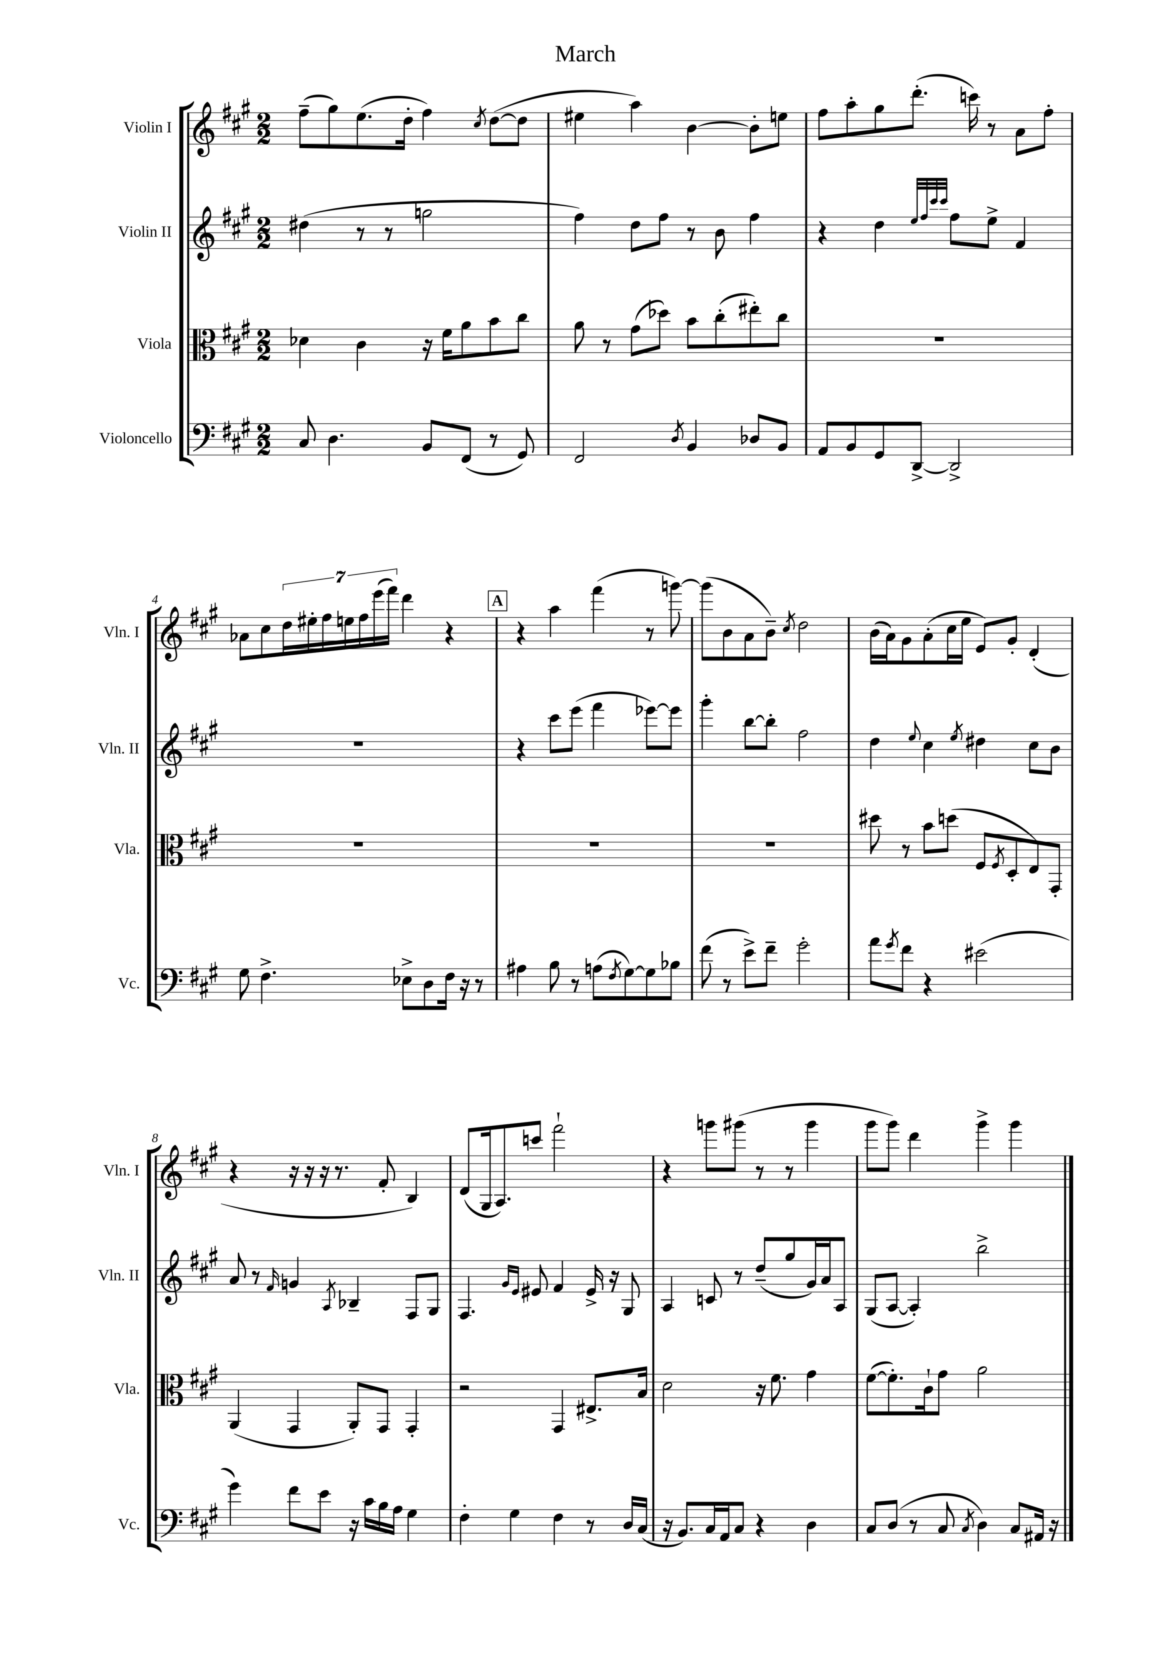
\header { title = "March" }
<<
\new StaffGroup <<
\new Staff = "s0" \with { instrumentName = "Violin I" shortInstrumentName = "Vln. I" } {
    \clef treble \key a \major \numericTimeSignature \time 2/2
    fis''8--( gis''8) e''8.( d''16-. fis''4) \acciaccatura { cis''8 } d''8~( d''8 |
    eis''4 a''4) b'4~ b'8-. e''8 |
    fis''8 a''8-. gis''8 d'''8.-.( c'''16) r8 a'8 fis''8-. |
    aes'8 cis''8 \tuplet 7/4 { d''16 eis''16-. fis''16 e''16 fis''16 e'''16( fis'''16) } d'''4 r4 |
    \mark \markup { \box "A" } r4 a''4 fis'''4( r8 g'''8~) |
    g'''8( b'8 a'8 b'8--) \acciaccatura { cis''8 } d''2 |
    b'16( a'16) gis'8 a'8-.( cis''16 e''16 e'8) gis'8-. d'4-.( |
    r4 r16 r16 r16 r8. fis'8-. b4) |
    d'8( gis16 a8.) c'''8 fis'''2-! |
    r4 g'''8 gis'''8( r8 r8 gis'''4 |
    gis'''8 gis'''8) d'''4 gis'''4-> gis'''4 \bar "|." |
}
\new Staff = "s1" \with { instrumentName = "Violin II" shortInstrumentName = "Vln. II" } {
    \clef treble \key a \major \numericTimeSignature \time 2/2
    dis''4( r8 r8 g''2 |
    fis''4) d''8 fis''8 r8 b'8 fis''4 |
    r4 d''4 \grace { e''32 fis''32 cis'''32 cis'''32 } fis''8 e''8-> fis'4 |
    R1 |
    \mark \markup { \box "A" } r4 cis'''8 e'''8( fis'''4 ees'''8~) ees'''8 |
    gis'''4-. b''8~ b''8-. fis''2 |
    d''4 \appoggiatura { e''8 } cis''4 \acciaccatura { e''8 } dis''4 cis''8 b'8 |
    a'8 r8 \grace { fis'16 } g'4 \acciaccatura { a8 } bes4-- fis8 gis8 |
    fis4. \grace { gis'16 e'16 } eis'8 fis'4 eis'16-> r16 gis8 |
    a4 c'8 r8 d''8--( gis''8 gis'16) a'16 a8 |
    gis8( a8~ a4-.) b''2-> \bar "|." |
}
\new Staff = "s2" \with { instrumentName = "Viola" shortInstrumentName = "Vla." } {
    \clef alto \key a \major \numericTimeSignature \time 2/2
    des'4 cis'4 r16 fis'16 a'8 b'8 cis''8 |
    a'8 r8 gis'8( des''8) b'8 cis''8-.( eis''8-.) cis''8 |
    R1 |
    R1 |
    \mark \markup { \box "A" } R1 |
    R1 |
    dis''8 r8 b'8 d''8( fis8 \acciaccatura { fis8 } d8-. e8) gis,8-. |
    a,4( gis,4 a,8-.) gis,8 gis,4-. |
    r2 gis,4 eis8.-> b16 |
    d'2 r16 fis'8. gis'4 |
    fis'8~( fis'8.-.) cis'16-! gis'8 a'2 \bar "|." |
}
\new Staff = "s3" \with { instrumentName = "Violoncello" shortInstrumentName = "Vc." } {
    \clef bass \key a \major \numericTimeSignature \time 2/2
    cis8 d4. b,8 fis,8( r8 gis,8) |
    fis,2 \acciaccatura { d8 } b,4 des8 b,8 |
    a,8 b,8 gis,8 d,8~-> d,2-> |
    gis8 fis4.-> ees8-> d8 fis16 r16 r8 |
    \mark \markup { \box "A" } ais4 b8 r8 a8( \acciaccatura { fis8 } gis8~) gis8 bes8 |
    fis'8( r8 e'8->) fis'8-- gis'2-. |
    a'8 \acciaccatura { gis'8 } fis'8 r4 eis'2( |
    gis'4) fis'8 e'8 r16 cis'16 b16 a16 gis4 |
    fis4-. gis4 fis4 r8 d16 cis16( |
    r16 b,8.) cis16 a,16 cis8 r4 d4 |
    cis8 d8( r8 cis8 \acciaccatura { cis8 } d4) cis8 ais,16 r16 \bar "|." |
}
>>
>>
